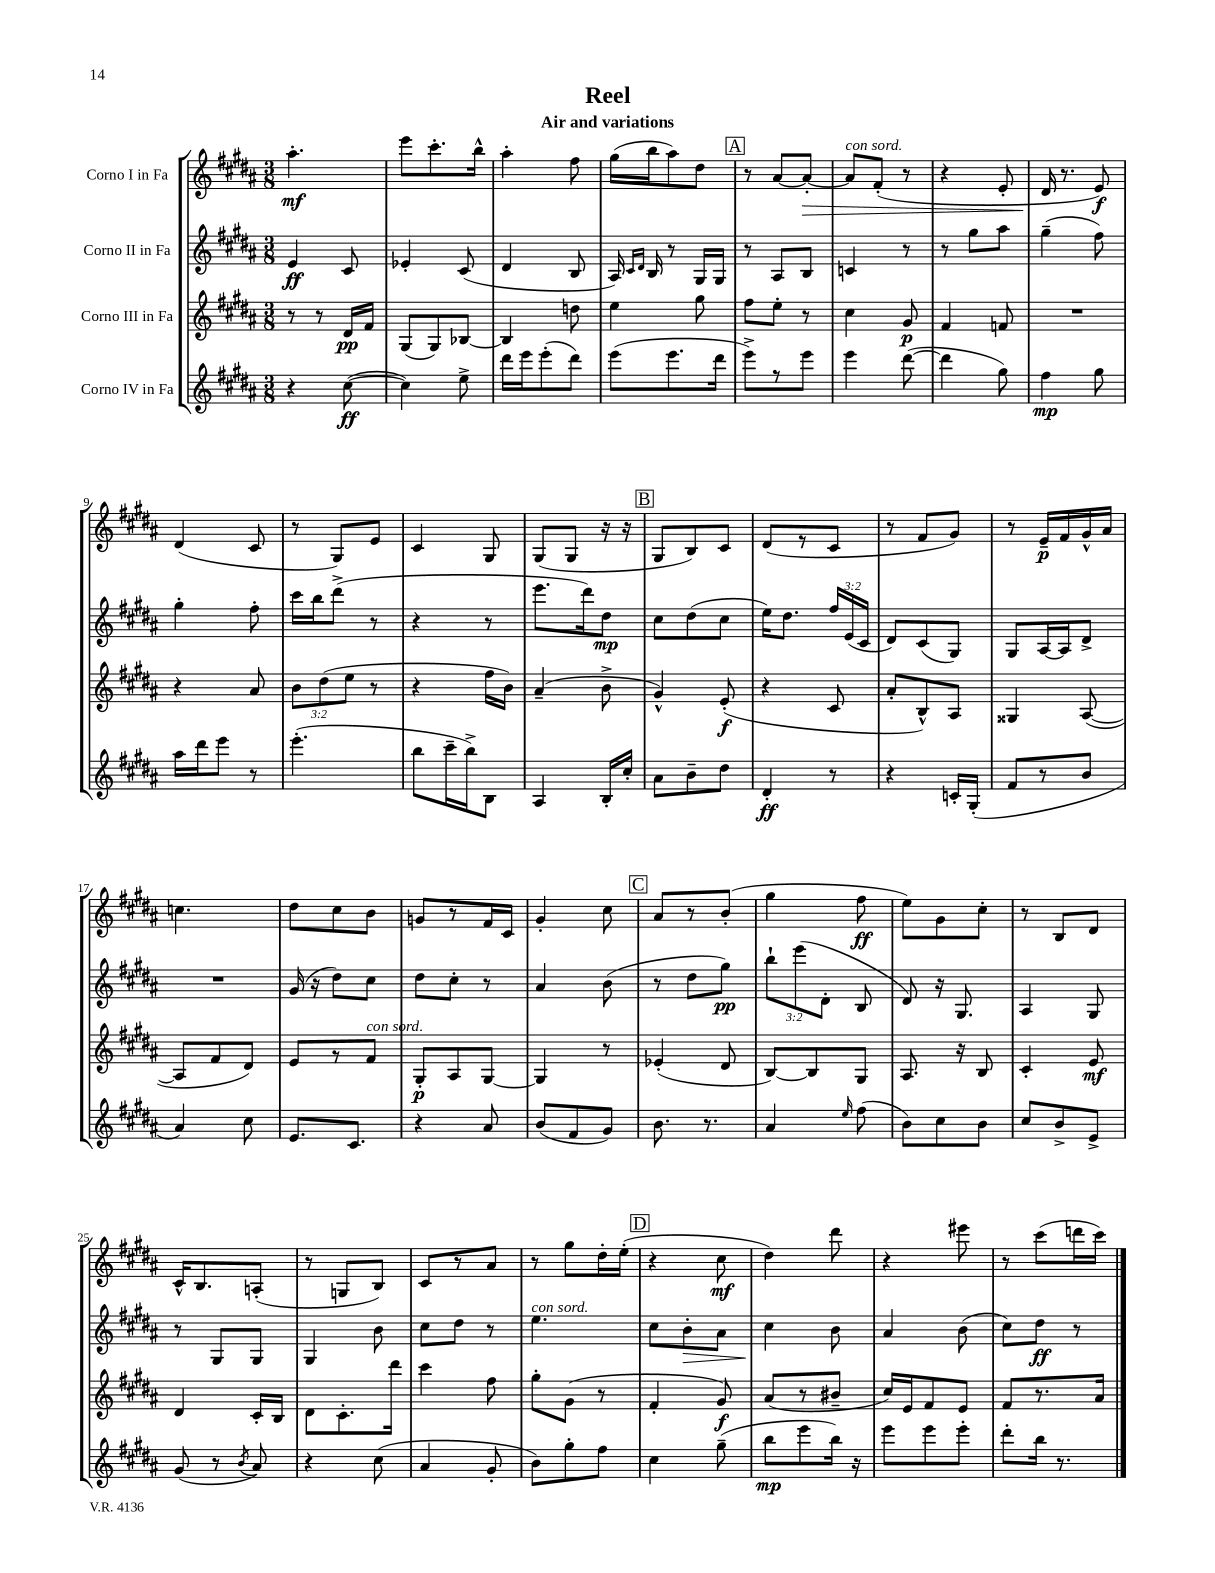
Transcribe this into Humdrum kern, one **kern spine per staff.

**kern	**kern	**kern	**kern
*staff4	*staff3	*staff2	*staff1
*clefG2	*clefG2	*clefG2	*clefG2
*k[f#c#g#d#a#]	*k[f#c#g#d#a#]	*k[f#c#g#d#a#]	*k[f#c#g#d#a#]
*M3/8	*M3/8	*M3/8	*M3/8
4r	8r	4e	4.aa#'
.	8r	.	.
([8cc#	16d#	8c#	.
.	16f#	.	.
=	=	=	=
4cc#])	(8G#	4e-'	8eee
.	8G#)	.	8.ccc#'
8ee^	[8B-	(8c#	.
.	.	.	16bb^^
=	=	=	=
16ddd#	4B-]	4d#	4aa#'
16eee	.	.	.
(8eee'	.	.	.
8ddd#)	8dd	8B	8ff#
=	=	=	=
(8eee	4ee	16A#)	(16gg#
.	.	16qqc#	.
.	.	16qqd#	.
.	.	16B	16bb
8.eee	.	8r	8aa#)
.	8gg#	16G#	8dd#
16ddd#	.	16G#	.
=	=	=	=
8eee^)	8ff#	8r	8r
8r	8ee'	8A#	[8a#
8eee	8r	8B	8a#'_
=	=	=	=
4eee	4cc#	4c	8a#]
.	.	.	(8f#'
([8ddd#	8g#	8r	8r
=	=	=	=
4ddd#]	4f#	8r	4r
.	.	8gg#	.
8gg#)	8f	8aa#	8e'
=	=	=	=
4ff#	4.r	(4gg#~	16d#
.	.	.	8.r
8gg#	.	8ff#)	8e)
=	=	=	=
16aa#	4r	4gg#'	(4d#
16ddd#	.	.	.
8eee	.	.	.
8r	8a#	8ff#'	8c#
=	=	=	=
(4.eee'	12b	16ccc#	8r
.	.	16bb	.
.	(12dd#	.	.
.	.	(8ddd#^	8G#)
.	12ee	.	.
.	8r	8r	8e
=	=	=	=
8bb	4r	4r	4c#
16ccc#~	.	.	.
16bb^)	.	.	.
8B	16ff#	8r	8G#
.	16b)	.	.
=	=	=	=
4A#	(4a#~	8.eee	(8G#
.	.	.	8G#
.	.	16ddd#)	.
16B'	8b^	8dd#	16r
16cc#'	.	.	16r
=	=	=	=
8a#	4g#^^)	8cc#	8G#
8b~	.	(8dd#	8B)
8dd#	(8e'	8cc#	8c#
=	=	=	=
4d#'	4r	16ee)	(8d#
.	.	8.dd#	.
.	.	.	8r
8r	8c#	24ff#	8c#
.	.	(24e	.
.	.	24c#	.
=	=	=	=
4r	8a#'	8d#)	8r
.	8B^^)	(8c#	8f#
16c'	8A#	8G#)	8g#)
(16G#'	.	.	.
=	=	=	=
8f#	4G##	8G#	8r
8r	.	[16A#	16e~
.	.	16A#]	16f#
8b	([8A#	8d#^	16g#^^
.	.	.	16a#
=	=	=	=
4a#)	8A#]	4.r	4.cc
.	8f#	.	.
8cc#	8d#)	.	.
=	=	=	=
8.e	8e	(16g#	8dd#
.	.	16r	.
.	8r	8dd#)	8cc#
8.c#	.	.	.
.	8f#	8cc#	8b
=	=	=	=
4r	8G#'	8dd#	8g
.	8A#	8cc#'	8r
8a#	[8G#	8r	16f#
.	.	.	16c#
=	=	=	=
(8b	4G#]	4a#	4g#'
8f#	.	.	.
8g#)	8r	(8b	8cc#
=	=	=	=
8.b	(4e-'	8r	8a#
.	.	8dd#	8r
8.r	.	.	.
.	8d#	8gg#)	(8b'
=	=	=	=
4a#	[8B)	12bb`	4gg#
.	.	(12eee	.
.	8B]	.	.
.	.	12d#'	.
16qqee	.	.	.
(8ff#	8G#	8B	8ff#
=	=	=	=
8b)	8.A#	8d#)	8ee)
8cc#	.	16r	8g#
.	16r	8.G#	.
8b	8B	.	8cc#'
=	=	=	=
8cc#	4c#'	4A#	8r
8b^	.	.	8B
8e^	8e	8G#	8d#
=	=	=	=
(8g#	4d#	8r	16c#^^
.	.	.	8.B
8r	.	8G#	.
8qb	.	.	.
8a#)	16c#'	8G#	(8A'
.	16B	.	.
=	=	=	=
4r	8d#	4G#	8r
.	8.c#'	.	8G
(8cc#	.	8b	8B)
.	16ddd#	.	.
=	=	=	=
4a#	4ccc#	8cc#	8c#
.	.	8dd#	8r
8g#'	8ff#	8r	8a#
=	=	=	=
8b)	8gg#'	4.ee	8r
8gg#'	(8g#	.	8gg#
8ff#	8r	.	16dd#'
.	.	.	(16ee'
=	=	=	=
4cc#	4f#'	8cc#	4r
.	.	8b'	.
(8gg#~	8g#)	8a#	8cc#
=	=	=	=
8bb	(8a#	4cc#	4dd#)
8eee	8r	.	.
16bb)	8b#~	8b	8ddd#
16r	.	.	.
=	=	=	=
8eee	16cc#)	4a#	4r
.	16e	.	.
8eee	8f#	.	.
8eee'	8e	(8b	8eee#
=	=	=	=
8ddd#'	8f#	8cc#)	8r
16bb	8.r	8dd#	(8ccc#
8.r	.	.	.
.	.	8r	16ddd
.	16a#	.	16ccc#)
==	==	==	==
*-	*-	*-	*-
